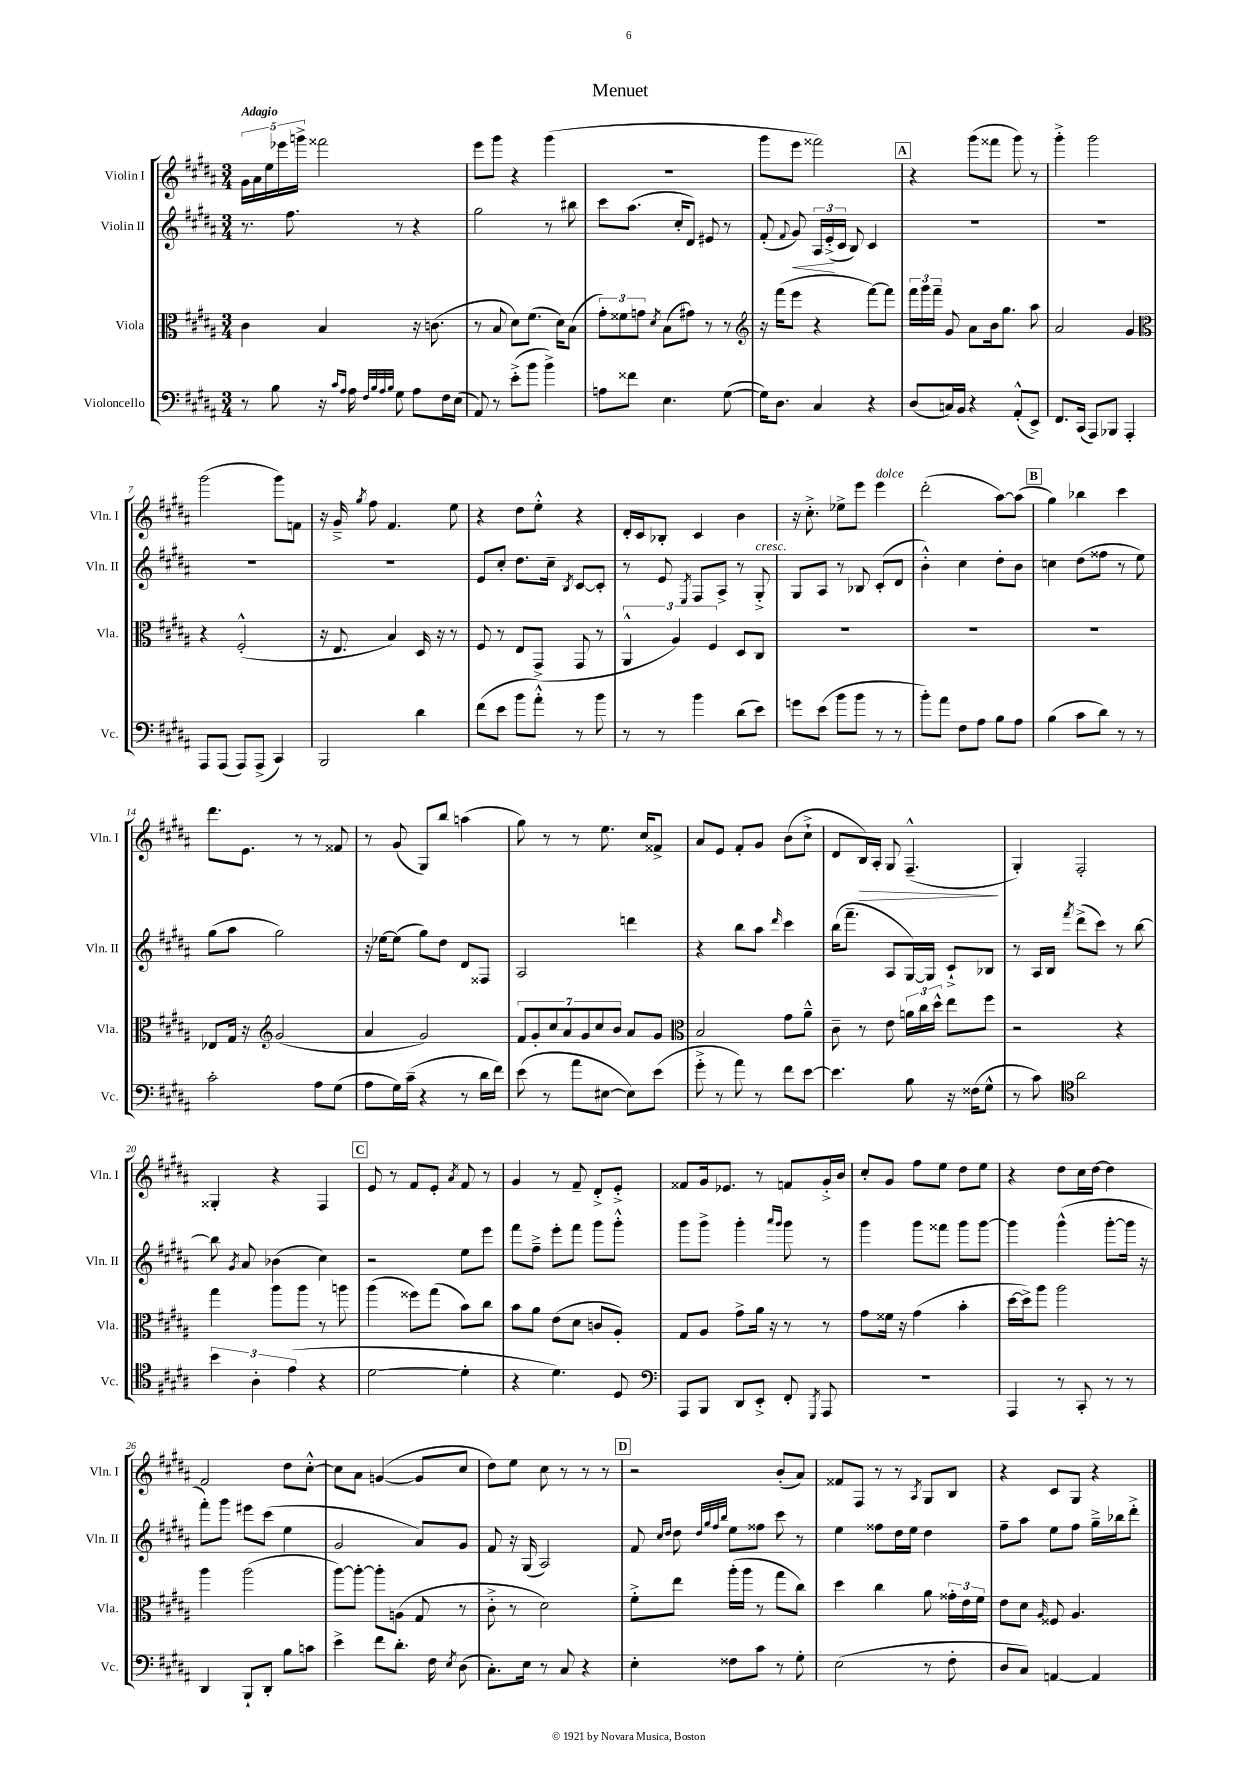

**kern	**kern	**kern	**kern
*staff4	*staff3	*staff2	*staff1
*clefF4	*clefC3	*clefG2	*clefG2
*k[f#c#g#d#a#]	*k[f#c#g#d#a#]	*k[f#c#g#d#a#]	*k[f#c#g#d#a#]
*M3/4	*M3/4	*M3/4	*M3/4
8r	4c#	8.r	20g#
.	.	.	20a#
.	.	.	20ee
8B	.	.	.
.	.	.	20eee-
.	.	8.ff#	.
.	.	.	20ggg^
16r	4B	.	2fff##
16qqc#	.	.	.
16qqA#	.	.	.
16A#	.	.	.
32qqF#	.	.	.
32qqB	.	.	.
32qqA#	.	.	.
32qqB	.	.	.
8G#	.	8r	.
8A#	16r	4r	.
.	(8.c	.	.
16F#	.	.	.
(16E	.	.	.
=	=	=	=
8AA#)	8r	2gg#	8eee
8r	8B	.	8ggg#
(8e'^	8d#)	.	4r
8b	(8.f#	.	.
4b^)	.	8r	(4ggg#
.	16d#)	.	.
.	(8B	8bb#	.
=	=	=	=
8A	12g#')	8ccc#	2.r
.	12f##	.	.
8f##	.	(8.aa#	.
.	12g	.	.
.	8qd#	.	.
4.E	(8B	.	.
.	.	16cc#'	.
.	8g#)	8d#)	.
.	8r	8e#	.
([8G#	8r	8r	.
=	=	=	=
*	*clefG2	*	*
16G#])	16r	(8f#'	8ggg#
8.D#	(16fff#	.	.
.	.	8qqf#	.
.	8eee	8g#)	8eee
4C#	4r	24A#	2fff##)
.	.	(24e'^	.
.	.	24c#	.
.	.	8B)	.
4r	[8fff#)	4c#	.
.	8fff#]	.	.
=	=	=	=
(8D#	24fff#	2.r	4r
.	24ggg#	.	.
.	24fff#~	.	.
16C)	8g#	.	.
16BB	.	.	.
4r	8a#	.	(8ggg#
.	16b	.	8fff##
.	8.gg#	.	.
(8AA#'^^	.	.	8ggg#)
8EE^)	8aa#	.	8r
=	=	=	=
8.FF#	2a#	2.r	4ggg#'^
(16CC#	.	.	.
8AAA#)	.	.	2ggg#
8BBB-	.	.	.
4AAA#'	4g#	.	.
=	=	=	=
*	*clefC3	*	*
8AAA#	4r	2.r	(2ggg#
(8AAA#	.	.	.
8AAA#)	(2F#'^^	.	.
(8AAA#^	.	.	.
4CC#)	.	.	8ggg#)
.	.	.	8f
=	=	=	=
2BBB	16r	2.r	16r
.	8.E	.	16g#~^
.	.	.	8qgg#
.	.	.	8ff#
.	4B)	.	4.f#
4d#	16D#	.	.
.	16r	.	.
.	8r	.	8ee
=	=	=	=
(8f#	8F#	8e	4r
8e	8r	8cc#'	.
8b	8E	8.dd#	8dd#
8a#'^^)	(8GG#^	.	8ee'^^
.	.	16cc#~	.
.	.	8qB	.
8r	8GG#	[8c#	4r
8b	8r	8c#']	.
=	=	=	=
8r	6AA#^^	8r	16d#'
.	.	.	16c#
8r	.	8e	8B-'
.	6A#)	.	.
.	.	8qE	.
4b	.	8F#	4c#
.	6F#	.	.
.	.	8A#^	.
(8d#	8D#	8r	4b
8e)	8C#	8G#'^	.
=	=	=	=
8g	2.r	8G#	16r
.	.	.	8.cc#'^
(8e	.	8A#	.
8b	.	8r	8ee-^
8b	.	8B-	8eee
8r	.	(8c#'	4eee
8r	.	8d#	.
=	=	=	=
8b')	2.r	4b'^^)	(2ddd#'
8a#	.	.	.
8F#	.	4cc#	.
8A#	.	.	.
8B	.	8dd#'	[8aa#)
8A#	.	8b	(8aa#]
=	=	=	=
(4B	2.r	4cc	4gg#)
8c#	.	(8dd#	4bb-
8d#)	.	8ff##	.
8r	.	8r	4ccc#
8r	.	8ee)	.
=	=	=	=
2c#'	8E-	(8gg#	8.ddd#
.	16G#	8aa#	.
.	16r	.	8.e
*	*clefG2	*	*
.	(2g#	2gg#)	.
.	.	.	8r
8A#	.	.	8r
(8G#	.	.	8f##
=	=	=	=
8A#	4a#	16r	8r
.	.	[16ee-	.
16G#)	.	(8ee-]	(8g#
(16c#~	.	.	.
4r	2g#)	8gg#)	8G#)
.	.	8dd#	8bb
8r	.	8d#	(4aa
16d#	.	8F##	.
16f#)	.	.	.
=	=	=	=
(8e	14f#	2A#	8gg#)
.	14g#'	.	.
8r	.	.	8r
.	14cc#	.	.
.	14a#	.	.
8a#	.	.	8r
.	14g#	.	.
.	14cc#	.	.
[8E#	.	.	8.ee
.	14b	.	.
8E#])	8a#	4ddd	.
.	.	.	16cc#
(8e	8g#	.	8f##^
=	=	=	=
*	*clefC3	*	*
8g#'^	2B	4r	8a#
8r	.	.	8e
8a#)	.	8bb	8f#'
8r	.	8aa#	8g#
.	.	16qqddd#	.
8f#	8g#	4ccc#	(8b
[8e	8a#~^^	.	8cc#`^
=	=	=	=
4.e]	8c#~	(16bb	8d#
.	.	8.fff#~	.
.	8r	.	16B)
.	.	.	16A#'
.	8e	8A#	8G#
8B	24a	[16G#)	(4.F#~^^
.	24cc#	.	.
.	.	16G#]	.
.	24dd#^^	.	.
16r	8ee	8c#`^	.
(16F##	.	.	.
8G#^^	8ff#	8B-	.
=	=	=	=
8r	2r	8r	4G#')
8c#)	.	16A#	.
.	.	16B	.
*clefC4	*	*	*
.	.	8qfff#	.
2a#	.	(8ddd#^	2F#'
.	.	8ccc#)	.
.	4r	8r	.
.	.	[8bb	.
=	=	=	=
6b	4gg#	8bb]	4G##'
.	.	8qg#	.
.	.	8a#	.
6A#'	.	.	.
.	8aa#	(4b-	4r
(6e	.	.	.
.	8aa#	.	.
4r	8r	4cc#)	4F#
.	8aa	.	.
=	=	=	=
[2d#	(4aa#	2r	8e
.	.	.	8r
.	8ff##)	.	8f#
.	(8gg#	.	8e'
.	.	.	8qa#
4d#']	8b)	8ee	8f#
.	8cc#	8eee	8r
=	=	=	=
4r	8b	8fff#	4g#
.	8a#	8ff#~^	.
4.d#)	(8e	8eee'	8r
.	8d#	8fff#	8f#~
.	8c	8ggg#	8d#'^
8D#	8A#')	8ggg#'^^	8e'^
=	=	=	=
*clefF4	*	*	*
8AAA#	8G#	8ggg#	8f##
8BBB	8A#	8ggg#^	16g#
.	.	.	8.e-
8DD#	8g#^	4ggg#'	.
8EE'^	16a#	.	8r
.	16r	.	.
.	.	16qqaaa#	.
.	.	16qqggg#	.
8FF#'	8r	8ggg#	8f
8qGGG#	.	.	.
8AAA#	8r	8r	16g#'^
.	.	.	16b
=	=	=	=
2.r	8g#	4ggg#	8cc#'
.	16f##	.	8g#
.	16r	.	.
.	(4g#	8ggg#	8ff#
.	.	8fff##	8ee
.	4b'	8ggg#	8dd#
.	.	[8ggg#	8ee
=	=	=	=
4AAA#	[16dd#	4ggg#]	4r
.	16dd#^])	.	.
.	8aa#	.	.
8r	2aa#	(4ggg#^^	8dd#
8CC#'	.	.	16cc#
.	.	.	[16dd#
8r	.	[8ggg#'	4dd#]
8r	.	16ggg#]	.
.	.	16r	.
=	=	=	=
4DD#	4aa#	8fff#')	2f#
.	.	8ggg#	.
8BBB`	(2aa#	8eee#	.
8DD#'	.	(8ccc#	.
8B	.	4ee	8dd#
8c	.	.	[8cc#'^^
=	=	=	=
4e^	[8aa#)	2g#	8cc#]
.	8aa#'_	.	8a#
8f#	8aa#']	.	([4g
8.d#'	(8A	.	.
.	8G#	8a#)	8g]
16F#	.	.	.
8qE	.	.	.
(8D#	8r	8g#	8cc#
=	=	=	=
8.C#')	8c#'^	8f#	8dd#)
.	8r	16r	8ee
16E	.	(16G#	.
8r	2d#)	2A#)	8cc#
8C#	.	.	8r
4r	.	.	8r
.	.	.	8r
=	=	=	=
4E'	8f#'^	8f#	2r
.	.	16qqcc#	.
.	.	16qqdd#	.
.	8ee	8dd#	.
.	.	32qqdd#	.
.	.	32qqgg#	.
.	.	32qqff#	.
.	.	32qqbb	.
8F##	(16aa#'	8ee	.
.	16aa#	.	.
8c#	8r	8ff##	.
8r	8gg#	8ccc#	(8b'
8G#'	8cc#)	8r	8a#)
=	=	=	=
(2E	4dd#	4ee	8f##
.	.	.	8F#
.	4cc#	8ff##	8r
.	.	16dd#	8r
.	.	16ee	.
.	.	.	8qA#
8r	8a#	4dd#	8G#
8F#'	24g##'	.	8B
.	24e	.	.
.	24f#	.	.
=	=	=	=
8D#	8e	8ff#~	4r
8C#)	8d#	8aa#	.
.	16qqA#	.	.
[4AA	8F##	8ee	8c#
.	4.A#	8ff#	8G#
4AA]	.	16gg#~^	4r
.	.	16bb-	.
.	.	8ddd#'^	.
==	==	==	==
*-	*-	*-	*-
